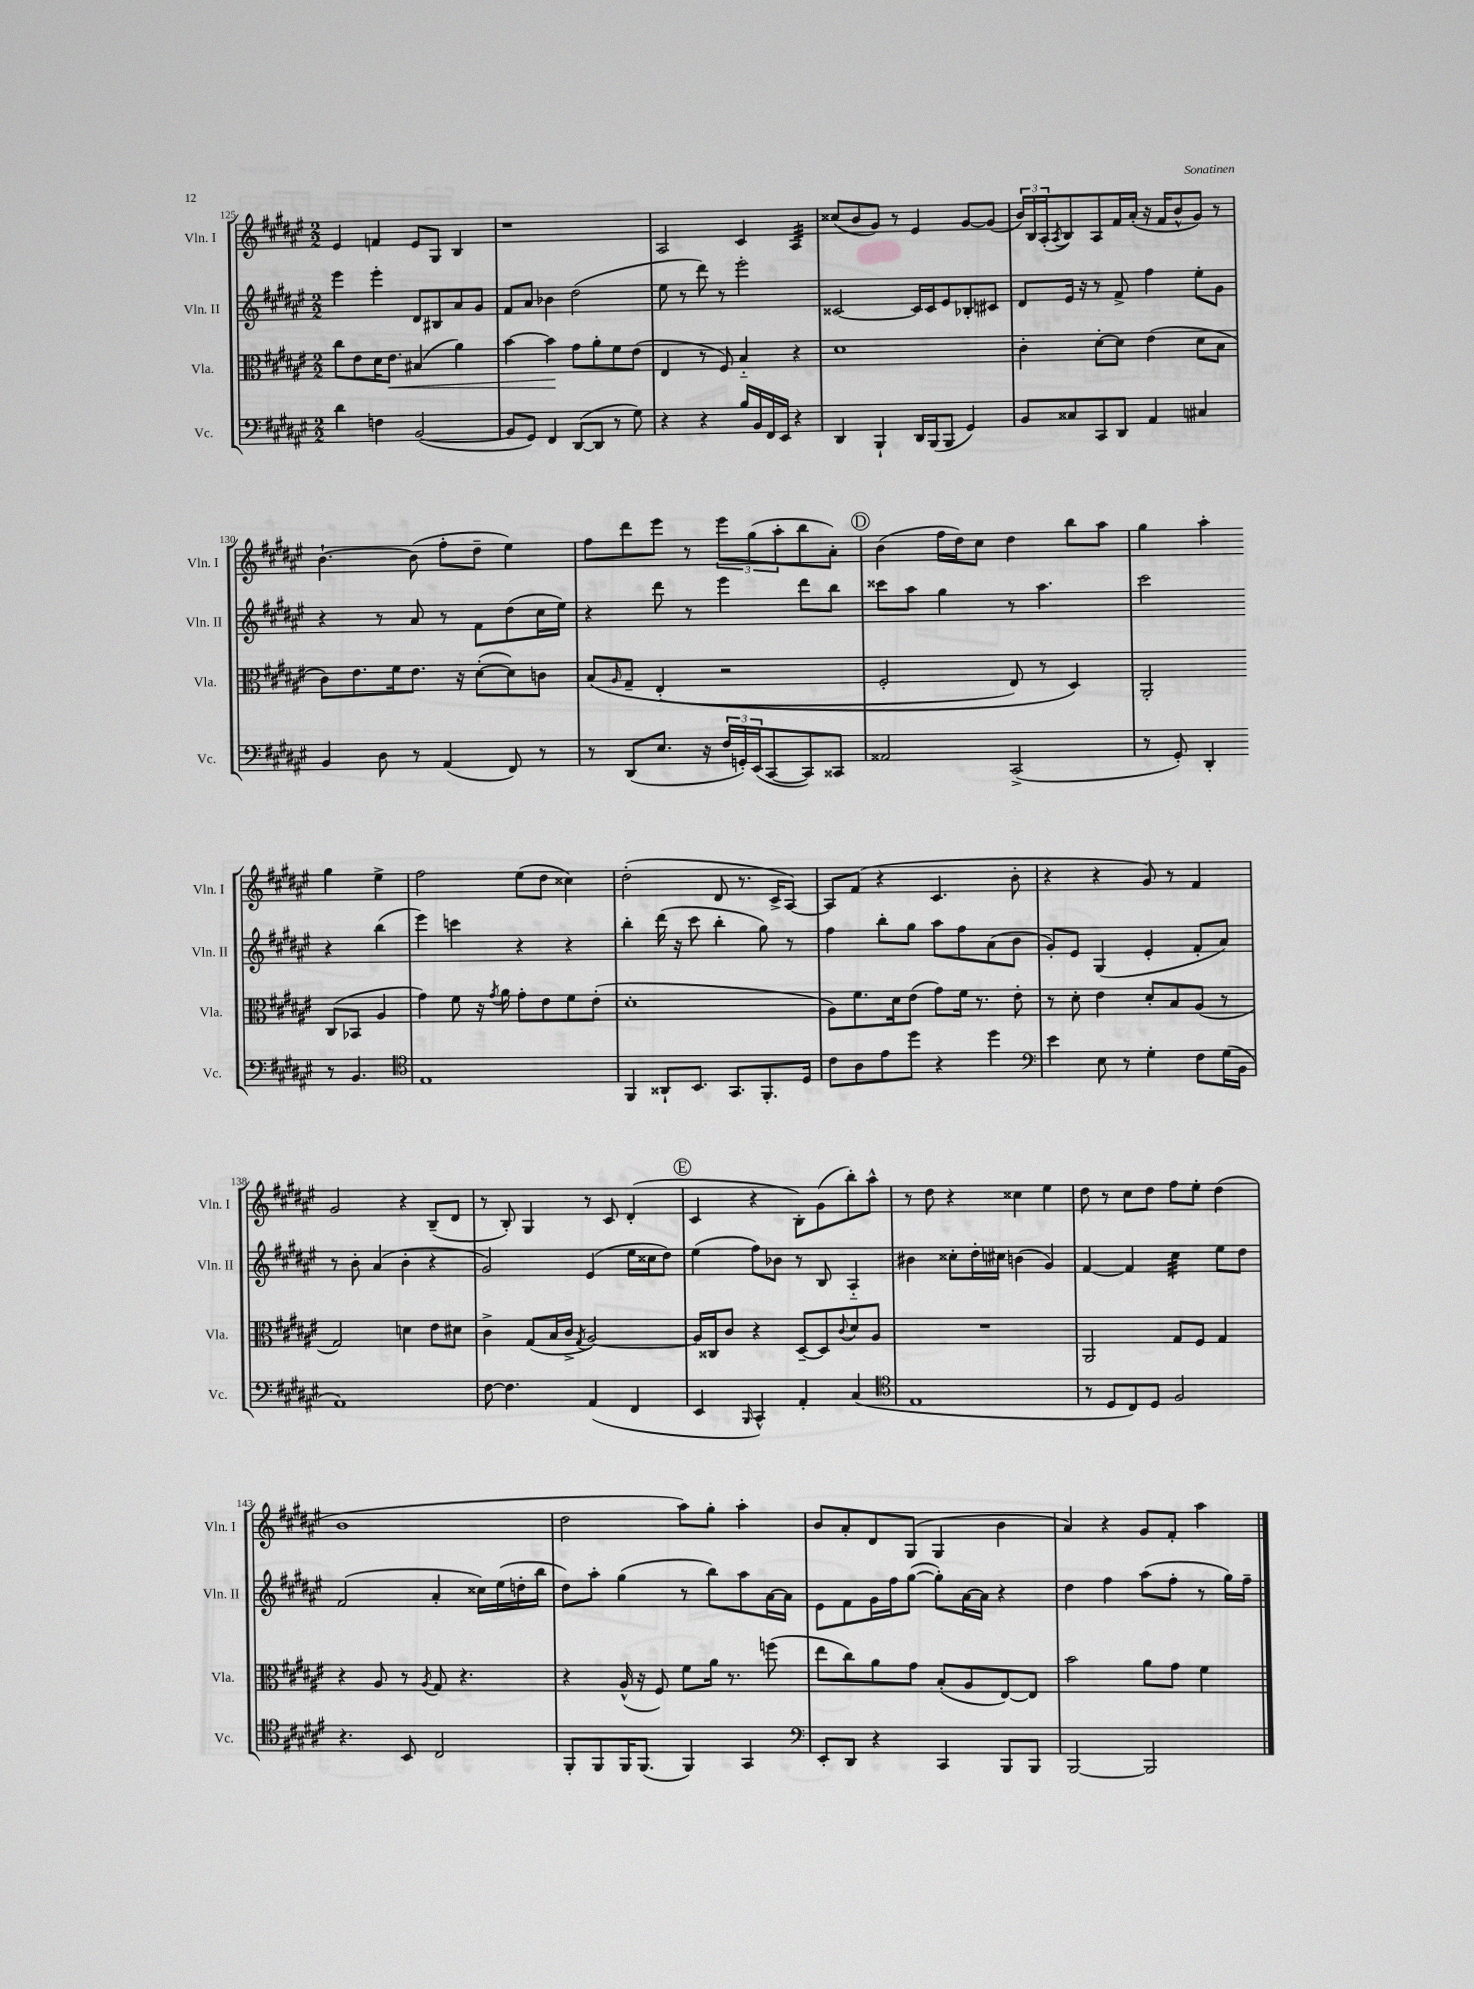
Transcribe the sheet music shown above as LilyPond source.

<<
\new StaffGroup <<
\new Staff = "s0" \with { instrumentName = "Vln. I" shortInstrumentName = "Vln. I" } {
    \clef treble \key fis \major \numericTimeSignature \time 2/2
    eis'4 f'4 eis'8 gis8 b4 |
    r1 |
    ais2 cis'4 ais4:32 |
    cisis''8( b'8 gis'8) r8 eis'4 gis'8~ gis'8( |
    \tuplet 3/2 { b'16) b16 ais16-.( } \acciaccatura { ais8 } b8) ais8 fis'16 ais'16-.( r16 fis'16 b'8-^ gis'8) r8 |
    b'4.~-! b'8( fis''8-. dis''8-- eis''4) |
    fis''8 dis'''8 eis'''8 r8 \tuplet 3/2 { eis'''8 gis''8( ais''8-. } b''8 ais'8-.) |
    \mark \markup { \circle "D" } b'4( fis''16 dis''16) cis''8 dis''4 b''8 ais''8 |
    gis''4 ais''4-. gis''4 eis''4-> |
    fis''2 eis''8( dis''8 cisis''4) |
    dis''2-.( dis'8 r8. cis'16-> ais8~) |
    ais8 fis'8( r4 cis'4. b'8-. |
    r4 r4 gis'8) r8 fis'4 |
    gis'2 r4 b8--( dis'8 |
    r8 b8-.) gis4 r8 cis'8 dis'4-.( |
    \mark \markup { \circle "E" } cis'4 r4 b8-.) gis'8( b''8-.) ais''8-^ |
    r8 dis''8 r4 cisis''4 eis''4 |
    dis''8 r8 cis''8 dis''8 fis''8 eis''8-. dis''4( |
    b'1 |
    dis''2 ais''8) gis''8-. ais''4-. |
    b'8 ais'8-. dis'8 gis8( gis4 b'4 |
    ais'4) r4 gis'8 fis'8-. ais''4 \bar "|." |
}
\new Staff = "s1" \with { instrumentName = "Vln. II" shortInstrumentName = "Vln. II" } {
    \clef treble \key fis \major \numericTimeSignature \time 2/2
    eis'''4 eis'''4-. dis'8 bis8 ais'8 gis'8 |
    fis'8 ais'8 bes'4 dis''2( |
    eis''8 r8 dis'''8) r8 eis'''2-. |
    cisis'2~ cisis'16 cisis'16 eis'8 bes8-. cis'8 |
    dis'8 eis'16 r16 r8 fis'8-> fis''4 eis''8-. gis'8 |
    r4 r8 ais'8 r8 fis'8 dis''8( cis''16 eis''16) |
    r4 dis'''8 r8 eis'''4 dis'''8 b''8 |
    \mark \markup { \circle "D" } cisis'''8 ais''8 gis''4 r8 ais''4. |
    cis'''2 r4 b''4( |
    eis'''4) c'''4 r4 r4 |
    b''4-. dis'''16( r16 cis'''8 b''4-. gis''8) r8 |
    fis''4 b''8-. gis''8 ais''8 fis''8 ais'8( b'8 |
    gis'8-.) eis'8 gis4( eis'4-. fis'8-. ais'8) |
    r8 b'8-. ais'4( b'4-. r4 |
    gis'2) eis'4( eis''16 cisis''16 dis''8) |
    \mark \markup { \circle "E" } eis''4( fis''8) bes'8 r8 b8 ais4-_ |
    bis'4 cisis''8-. dis''16-. cis''16 b'4( gis'4) |
    fis'4~ fis'4 cis''4:32 eis''8 dis''8 |
    fis'2( ais'4-. cisis''16) eis''16( d''16-. b''16 |
    dis''8) ais''8-. gis''4( r8 b''8) ais''8 ais'16~ ais'16 |
    eis'8 fis'8 gis'16 fis''16 gis''8~( gis''8-.) ais'16~ ais'16 r4 |
    dis''4 fis''4 ais''8( fis''8-. r8 gis''16) fis''16-- \bar "|." |
}
\new Staff = "s2" \with { instrumentName = "Vla." shortInstrumentName = "Vla." } {
    \clef alto \key fis \major \numericTimeSignature \time 2/2
    cis''8 eis'8 dis'16 eis'8.\< bis4( ais'4) |
    b'4~ b'4\! gis'8 ais'8-. fis'8 eis'8( |
    eis4 r8 fis8) b4-_ r4 |
    dis'1 |
    cis'4-. dis'8~-. dis'8 eis'4( dis'8 b8 |
    cis'8) eis'8. fis'16 eis'8. r16 dis'8~-.( dis'8) c'8 |
    b8\( \grace { ais16 } gis8-- eis4-.( r2 |
    \mark \markup { \circle "D" } fis2-. eis8) r8 dis4\) |
    ais,2-. cis8( bes,8 ais4 |
    gis'4) fis'8 r16 \acciaccatura { gis'8 } ais'16 gis'8-. eis'8 fis'8 eis'8-.( |
    dis'1-. |
    ais8) fis'8. dis'16 eis'8( gis'8) fis'16 r8. eis'8-. |
    r8 dis'8-. eis'4 dis'8-. b8 ais8( r8 |
    gis2) d'4 eis'8 dis'8 |
    cis'4-> gis8( b16 cis'16-> \acciaccatura { gis8 } ais2~) |
    \mark \markup { \circle "E" } ais16 cisis16 cis'8 r4 dis8~-- dis8 \appoggiatura { cis'8 } dis'8 ais8 |
    R1 |
    ais,2 gis8 fis8 gis4 |
    r4 ais8 r8 \acciaccatura { ais8 } gis8 r4. |
    r4 ais16-^( r16 fis8) fis'8 ais'16 r8. f''8( |
    eis''8 cis''8) ais'8 gis'8 b8-.( ais8 eis8~) eis8 |
    b'2 ais'8 gis'8 fis'4 \bar "|." |
}
\new Staff = "s3" \with { instrumentName = "Vc." shortInstrumentName = "Vc." } {
    \clef bass \key fis \major \numericTimeSignature \time 2/2
    dis'4 f4 b,2~( |
    b,8 gis,8) fis,4 dis,8~( dis,8 r8 gis8) |
    r4 r4 b16 b,16 fis,16 eis,16 r4 |
    dis,4 b,,4-! dis,16 b,,16( b,,8 gis,4) |
    b,8 cisis8 cis,8 dis,8 ais,4 cis4 |
    b,4 dis8 r8 ais,4( fis,8) r8 |
    r8 dis,8( eis8. r16 \tuplet 3/2 { fis16 g,16-.) eis,16( } cis,8~ cis,8) cisis,8 |
    \mark \markup { \circle "D" } aisis,2 cis,2->( |
    r8 gis,8-.) dis,4-. r8 b,4. |
    \clef tenor eis1 |
    fis,4 aisis,8-! b,8. gis,8. fis,8.-. dis16 |
    cis'8 ais8 eis'8 dis''8 r4 dis''4 |
    \clef bass eis'4 eis8 r8 gis4-. fis8 gis16( b,16 |
    ais,1) |
    fis8~ fis4. ais,4( fis,4 |
    \mark \markup { \circle "E" } eis,4 \grace { b,,16 } cis,4-^) ais,4-. cis4( |
    \clef tenor eis1 |
    r8 dis8 cis8) dis8 fis2 |
    r4. b,8 cis2 |
    fis,8-. fis,8 fis,16 fis,8.( fis,4) gis,4 |
    \clef bass eis,8-. dis,8 r4 cis,4 b,,8 b,,8 |
    b,,2~ b,,2 \bar "|." |
}
>>
>>
\layout { \context { \Score currentBarNumber = #125 } }
